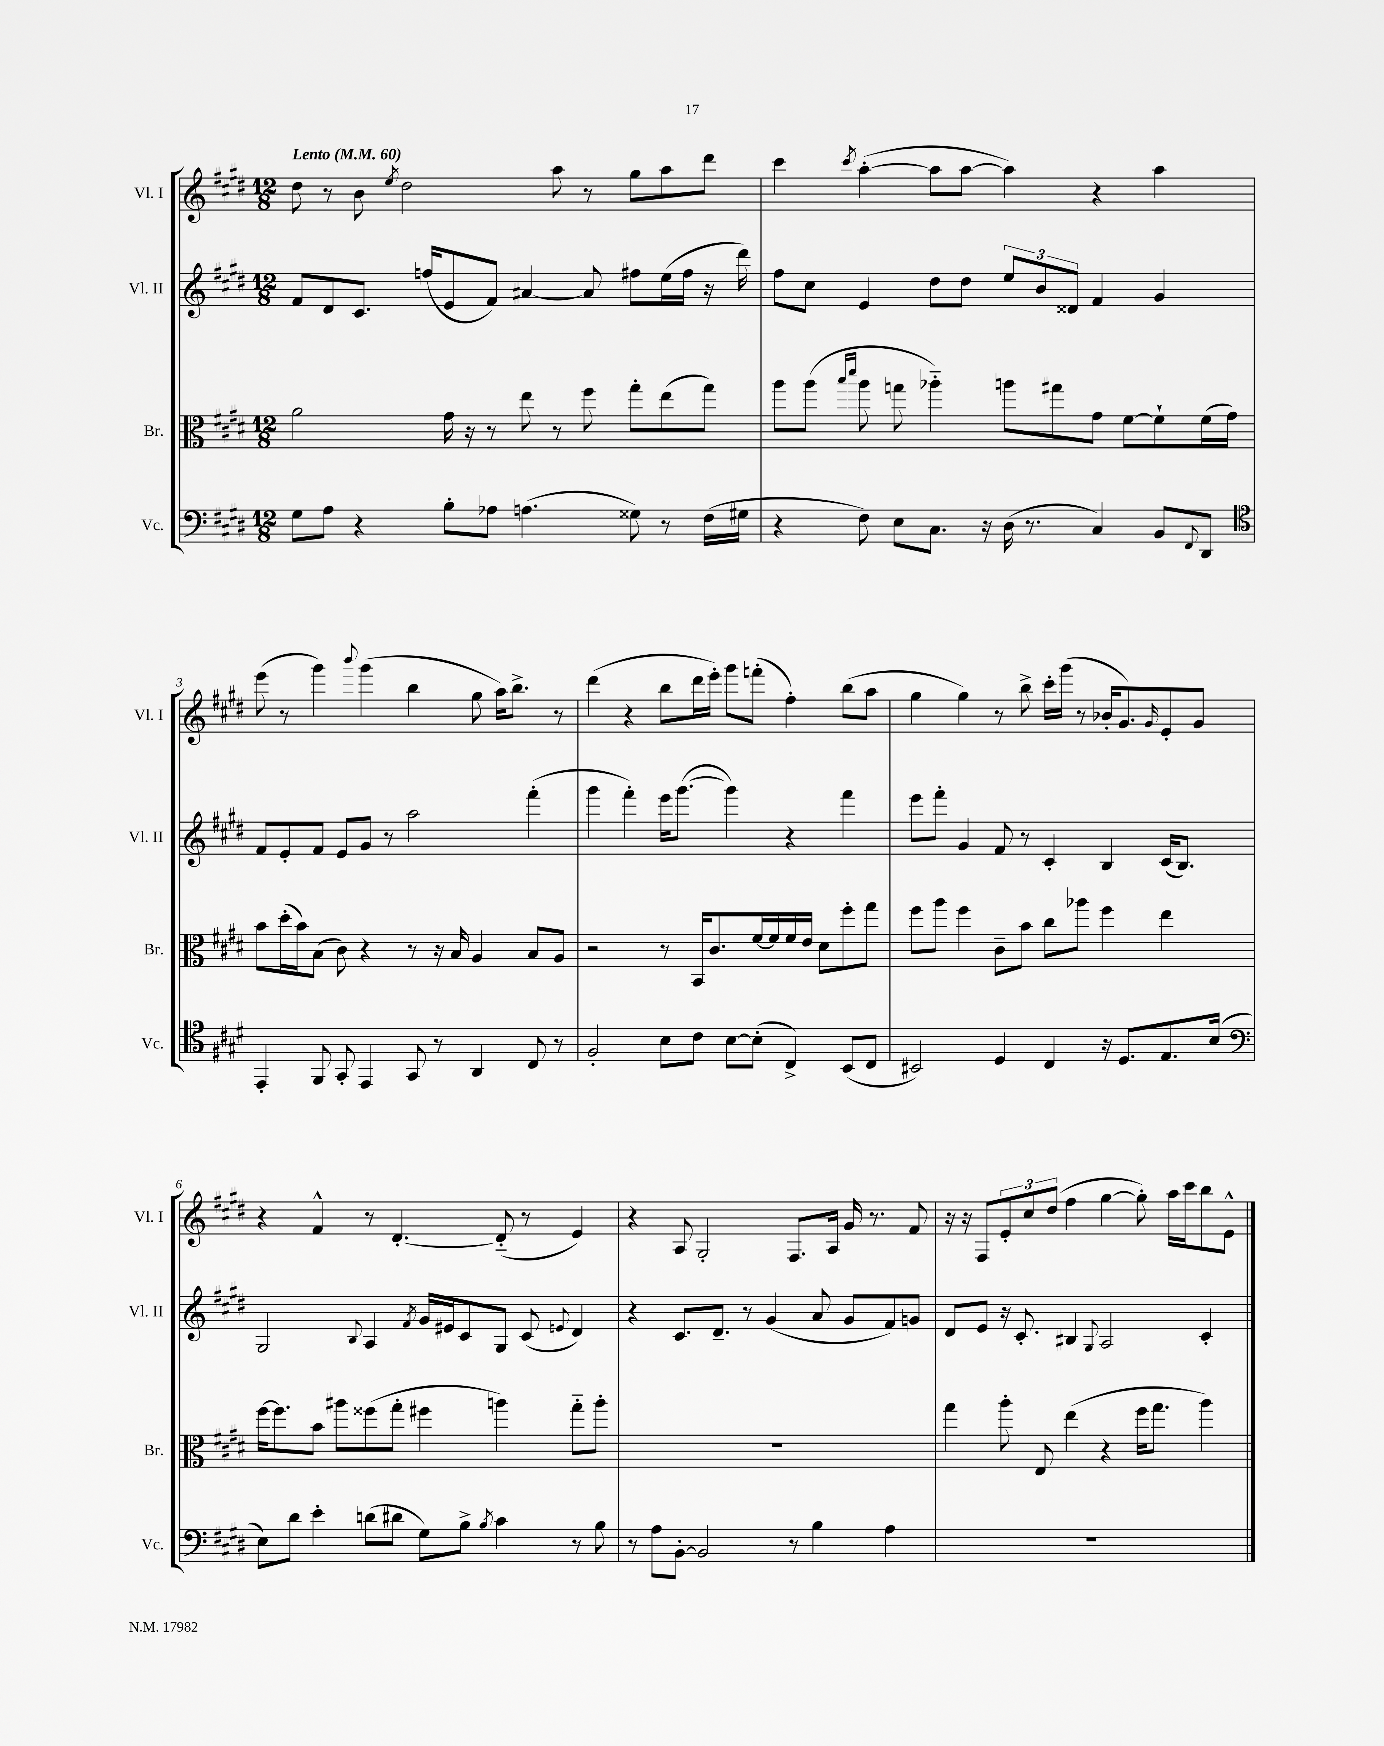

**kern	**kern	**kern	**kern
*staff4	*staff3	*staff2	*staff1
*clefF4	*clefC3	*clefG2	*clefG2
*k[f#c#g#d#]	*k[f#c#g#d#]	*k[f#c#g#d#]	*k[f#c#g#d#]
*M12/8	*M12/8	*M12/8	*M12/8
*MM60	*MM60	*MM60	*MM60
8G#	2a	8f#	8dd#
8A	.	8d#	8r
4r	.	8.c#	8b
.	.	.	8qee
.	.	.	2dd#
.	.	(16ff	.
8B'	16g#	8e	.
.	16r	.	.
8A-	8r	8f#)	.
(4.A	8ee	[4a#	.
.	8r	.	8aa
.	8ff#	8a#]	8r
8G##)	8gg#'	8ff#	8gg#
8r	(8ee	(16ee	8aa
.	.	16ff#	.
(16F#	8gg#)	16r	8ddd#
16G#	.	16ddd#)	.
=	=	=	=
4r	8aa	8ff#	4ccc#
.	(8aa	8cc#	.
.	16qqbb	.	.
.	16qqddd#	.	8qccc#
8F#)	8aa	4e	([4aa'
8E	8gg	.	.
8.C#	4aa-'~)	8dd#	8aa]
.	.	8dd#	[8aa
16r	.	.	.
(16D#	8aa	12ee	4aa])
8.r	.	.	.
.	.	12b	.
.	8gg#	.	.
.	.	12d##	.
4C#)	8g#	4f#	4r
.	[8f#	.	.
8BB	8f#`]	4g#	4aa
8qqFF#	.	.	.
8DD#	(16f#	.	.
.	16g#)	.	.
=	=	=	=
*clefC4	*	*	*
4EE'	8b	8f#	(8eee
.	(16dd#'	8e'	8r
.	16b)	.	.
8FF#	(8B	8f#	4ggg#)
8GG#'	8c#)	8e	.
.	.	.	8qqbbb
4EE	4r	8g#	(4ggg#
.	.	8r	.
8GG#	8r	2aa	4bb
8r	16r	.	.
.	16B	.	.
4AA	4A	.	8gg#
.	.	.	16aa)
.	.	.	8.bb^
8C#	8B	(4fff#'	.
8r	8A	.	8r
=	=	=	=
2F#'	2r	4ggg#	(4ddd#
.	.	4fff#')	4r
8B	8r	16eee	8bb
.	.	([8.ggg#	.
8c#	16BB	.	16ddd#
.	8.c#	.	16eee')
[8B	.	4ggg#])	8ggg#
(8B']	[16f#	.	(8fff'
.	16f#]	.	.
4C#^)	16f#	4r	4ff#')
.	16e	.	.
.	8d#	.	.
(8BB	8ff#'	4fff#	(8bb
8C#	8gg#	.	8aa
=	=	=	=
2BB#)	8ff#	8eee	4gg#
.	8aa	8fff#'	.
.	4ff#	4g#	4gg#)
4D#	8c#~	8f#	8r
.	8b	8r	8bb^
4C#	8cc#	4c#'	16ccc#'
.	.	.	(16ggg#
.	8aa-	.	8r
16r	4ff#	4B	16b-'
8.D#	.	.	8.g#)
.	.	.	16qqg#
8.E	4ee	(16c#	8e'
.	.	8.B)	.
.	.	.	8g#
(16B	.	.	.
=	=	=	=
*clefF4	*	*	*
8E)	[16ff#	2G#	4r
.	8.ff#]	.	.
8d#	.	.	.
4e'	8b	.	4f#^^
.	8aa#	.	.
.	.	8qqB	.
(8d	(8ff##	4A	8r
8d#	8gg#'	.	[4.d#'
.	.	8qf#	.
8G#)	4ff#	16g#	.
.	.	16e#	.
8B^	.	8c#	.
8qB	.	.	.
4c#	4aa)	8G#	(8d#'~]
.	.	(8c#	8r
.	.	8qqe	.
8r	8gg#'~	4d#)	4e)
8B	8aa'	.	.
=	=	=	=
8r	1.r	4r	4r
8A	.	.	.
[8BB'	.	8.c#	8A
2BB]	.	.	2G#'
.	.	8.d#~	.
.	.	8r	.
.	.	(4g#	.
8r	.	.	8.F#
4B	.	8a	.
.	.	.	16A
.	.	8g#	16g#
.	.	.	8.r
4A	.	8f#)	.
.	.	8g	8f#
=	=	=	=
1.r	4gg#	8d#	16r
.	.	.	16r
.	.	8e	8F#
.	8aa'	16r	12e'
.	.	8.c#'	.
.	.	.	12cc#
.	8E	.	.
.	.	.	(12dd#
.	(4ee	4B#	4ff#
.	.	8qqG#	.
.	4r	2A	[4gg#
.	16ff#	.	8gg#'])
.	8.gg#	.	.
.	.	.	16aa
.	.	.	16ccc#
.	4aa)	4c#'	8bb
.	.	.	8e^^
==	==	==	==
*-	*-	*-	*-
